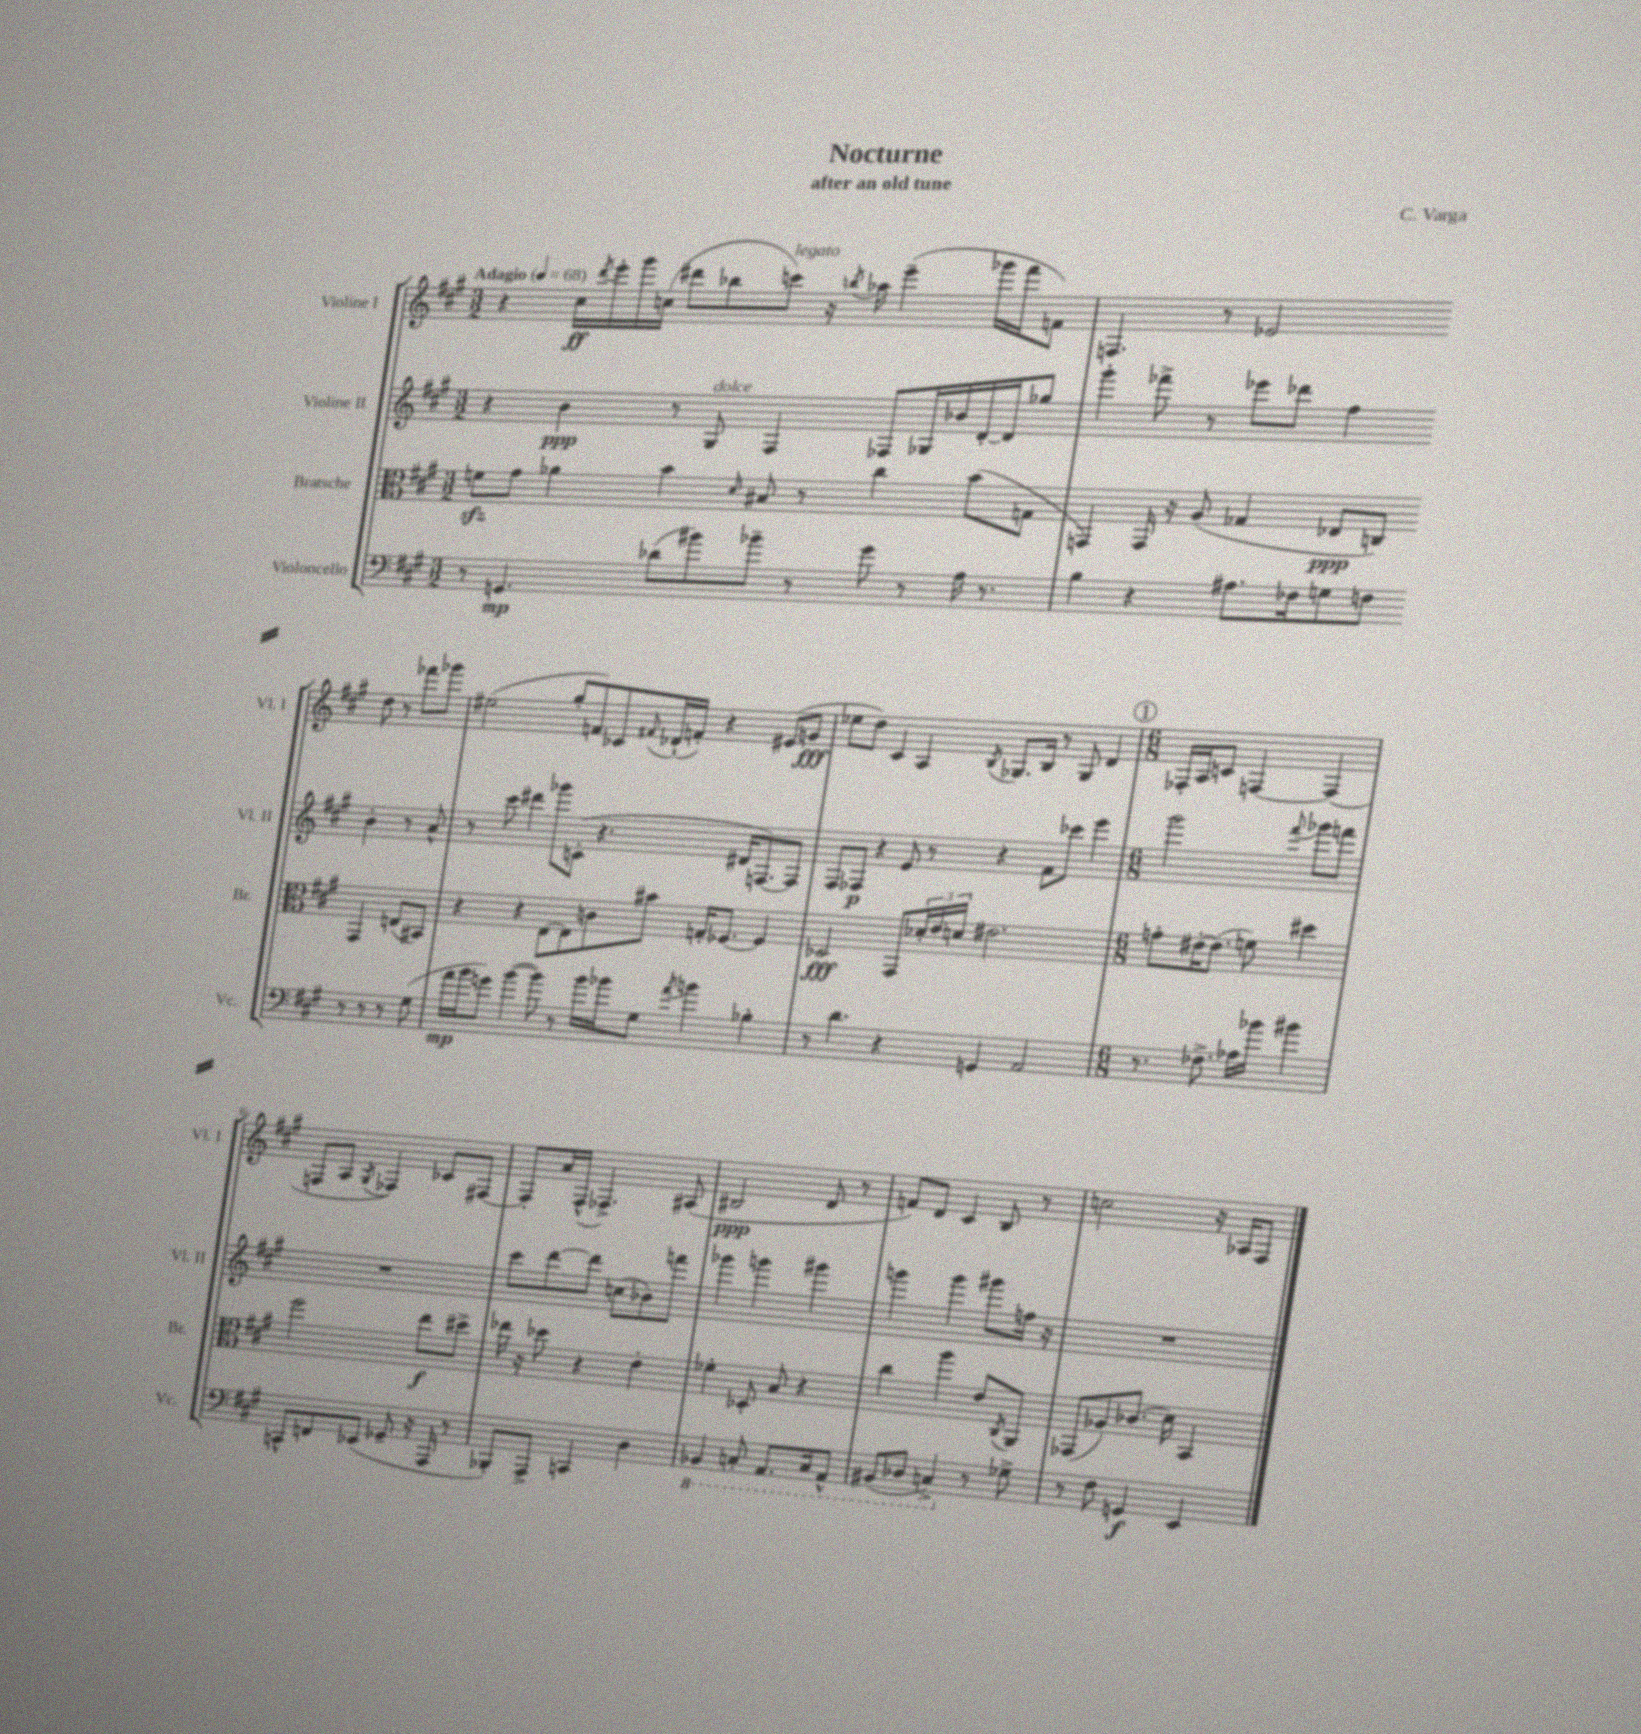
\header { title = "Nocturne" composer = "C. Varga" subtitle = "after an old tune" }
<<
\new StaffGroup <<
\new Staff = "s0" \with { instrumentName = "Violine I" shortInstrumentName = "Vl. I" } {
    \clef treble \key a \major \numericTimeSignature \time 3/2 \tempo "Adagio" 4 = 68
    r4 cis''16\ff \acciaccatura { d'''8 } e'''16-. gis'''16 c''16( dis'''8 bes''8 c'''8^\markup { \italic "legato" }) r16 \acciaccatura { b''8 } aes''16 e'''4--( ges'''16 fis'''16 f'8) |
    f4. r8 ees'2 d''8 r8 fes'''8 ges'''8 |
    eis''2( gis''8-. f'8) ces'8 \appoggiatura { fis'8 } des'16-!( f'16-.) r4 eis'8( g'8\fff |
    ees''8 d''8) cis'4 a4 \acciaccatura { b8 } ges8. b16 r8 ges8 d'4 |
    \mark \markup { \circle "1" } \numericTimeSignature \time 6/8 fes16-. a16 c'8 f4~ f4( |
    f8 a8 \acciaccatura { gis8 } fes4) ces'8 fis8~ |
    fis8-. a'16 fis16-^( fes4.->) ais8( |
    bis2\ppp d'8 r8 |
    f'8) d'8 cis'4 b8 r8 |
    c''2 r16 aes16 fis8 \bar "|." |
}
\new Staff = "s1" \with { instrumentName = "Violine II" shortInstrumentName = "Vl. II" } {
    \clef treble \key a \major \numericTimeSignature \time 3/2
    r4 b'4\ppp r8 gis8^\markup { \italic "dolce" } fis4 fes8 ges16 bes'16 d'16~-. d'16 ges''8 |
    gis'''4-. fes'''8-> r8 ees'''8 des'''8 fis''4 b'4-. r8 a'8-^ |
    r8 cis'''8 dis'''4 ges'''8 c'8-.( r4. dis'16 f8.~) f8 |
    fis8 fes8\p r4 e'8 r8 r4 fis'8 ces'''8 e'''4 |
    \mark \markup { \circle "1" } \numericTimeSignature \time 6/8 gis'''2 \appoggiatura { fis'''8 } ges'''8 f'''8 |
    R2. |
    cis'''8 d'''8~ d'''8 c''8( bes'8) f'''8 |
    ges'''4 g'''4 gis'''4 |
    g'''4 g'''4 gis'''8 f''16 r16 |
    R2. \bar "|." |
}
\new Staff = "s2" \with { instrumentName = "Bratsche" shortInstrumentName = "Br." } {
    \clef alto \key a \major \numericTimeSignature \time 3/2
    f'8\sfz gis'8 aes'4 b'4 \grace { d'16 } bis8 r8 cis''4 b'8( g8 |
    g,4) g,16 r16 a8( ges4 ees8\ppp c8) g,4 e8( bis,8) |
    r4 r4 e8~ e8 c'8 bis'8 g16-. fes8.~ fes4 |
    des2\fff gis,8 \tuplet 3/2 { des'16-. e'16 d'16 } eis'2. |
    \mark \markup { \circle "1" } \numericTimeSignature \time 6/8 g'8-. eis'16~-. eis'8.( f'8) dis''4 |
    fis''2 e''8\f dis''8-> |
    ees''16 r16 des''8 r4 e'4-. |
    fes'4-. des8-. b8 r4 |
    cis''4 a''4 e'8 \acciaccatura { cis8 } a,8 |
    ges,8( aes8) ces'8.( d'16) b,4 \bar "|." |
}
\new Staff = "s3" \with { instrumentName = "Violoncello" shortInstrumentName = "Vc." } {
    \clef bass \key a \major \numericTimeSignature \time 3/2
    r8 g,4.\mp des'8( bis'8) bes'8-- r8 gis'8 r8 a16 r8. |
    b4 r4 ais8. fes16 g8 f8 r8 r8 r8 g8( |
    a'16\mp b'16 g'8) b'4~( b'8) r8 b'16 bes'16 gis8 \acciaccatura { a'8 } b'4 bes4-. |
    r8 d'4. r4 g,4 a,2 |
    \mark \markup { \circle "1" } \numericTimeSignature \time 6/8 r8. fes8.-> aes16 bes'16 bis'4 |
    c,8-^ f,8 ees,8( ges,8-- r16 a,,16 r8 |
    bes,,8-.) a,,8-> c,4 d4 |
    \ottava #-1 bes,,4 c,8-. a,,8. c,16 a,,8-^ |
    bis,,8( des,8 c,4->) \ottava #0 r8 ges8-> |
    r8 fis8 g,4\f e,4 \bar "|." |
}
>>
>>
